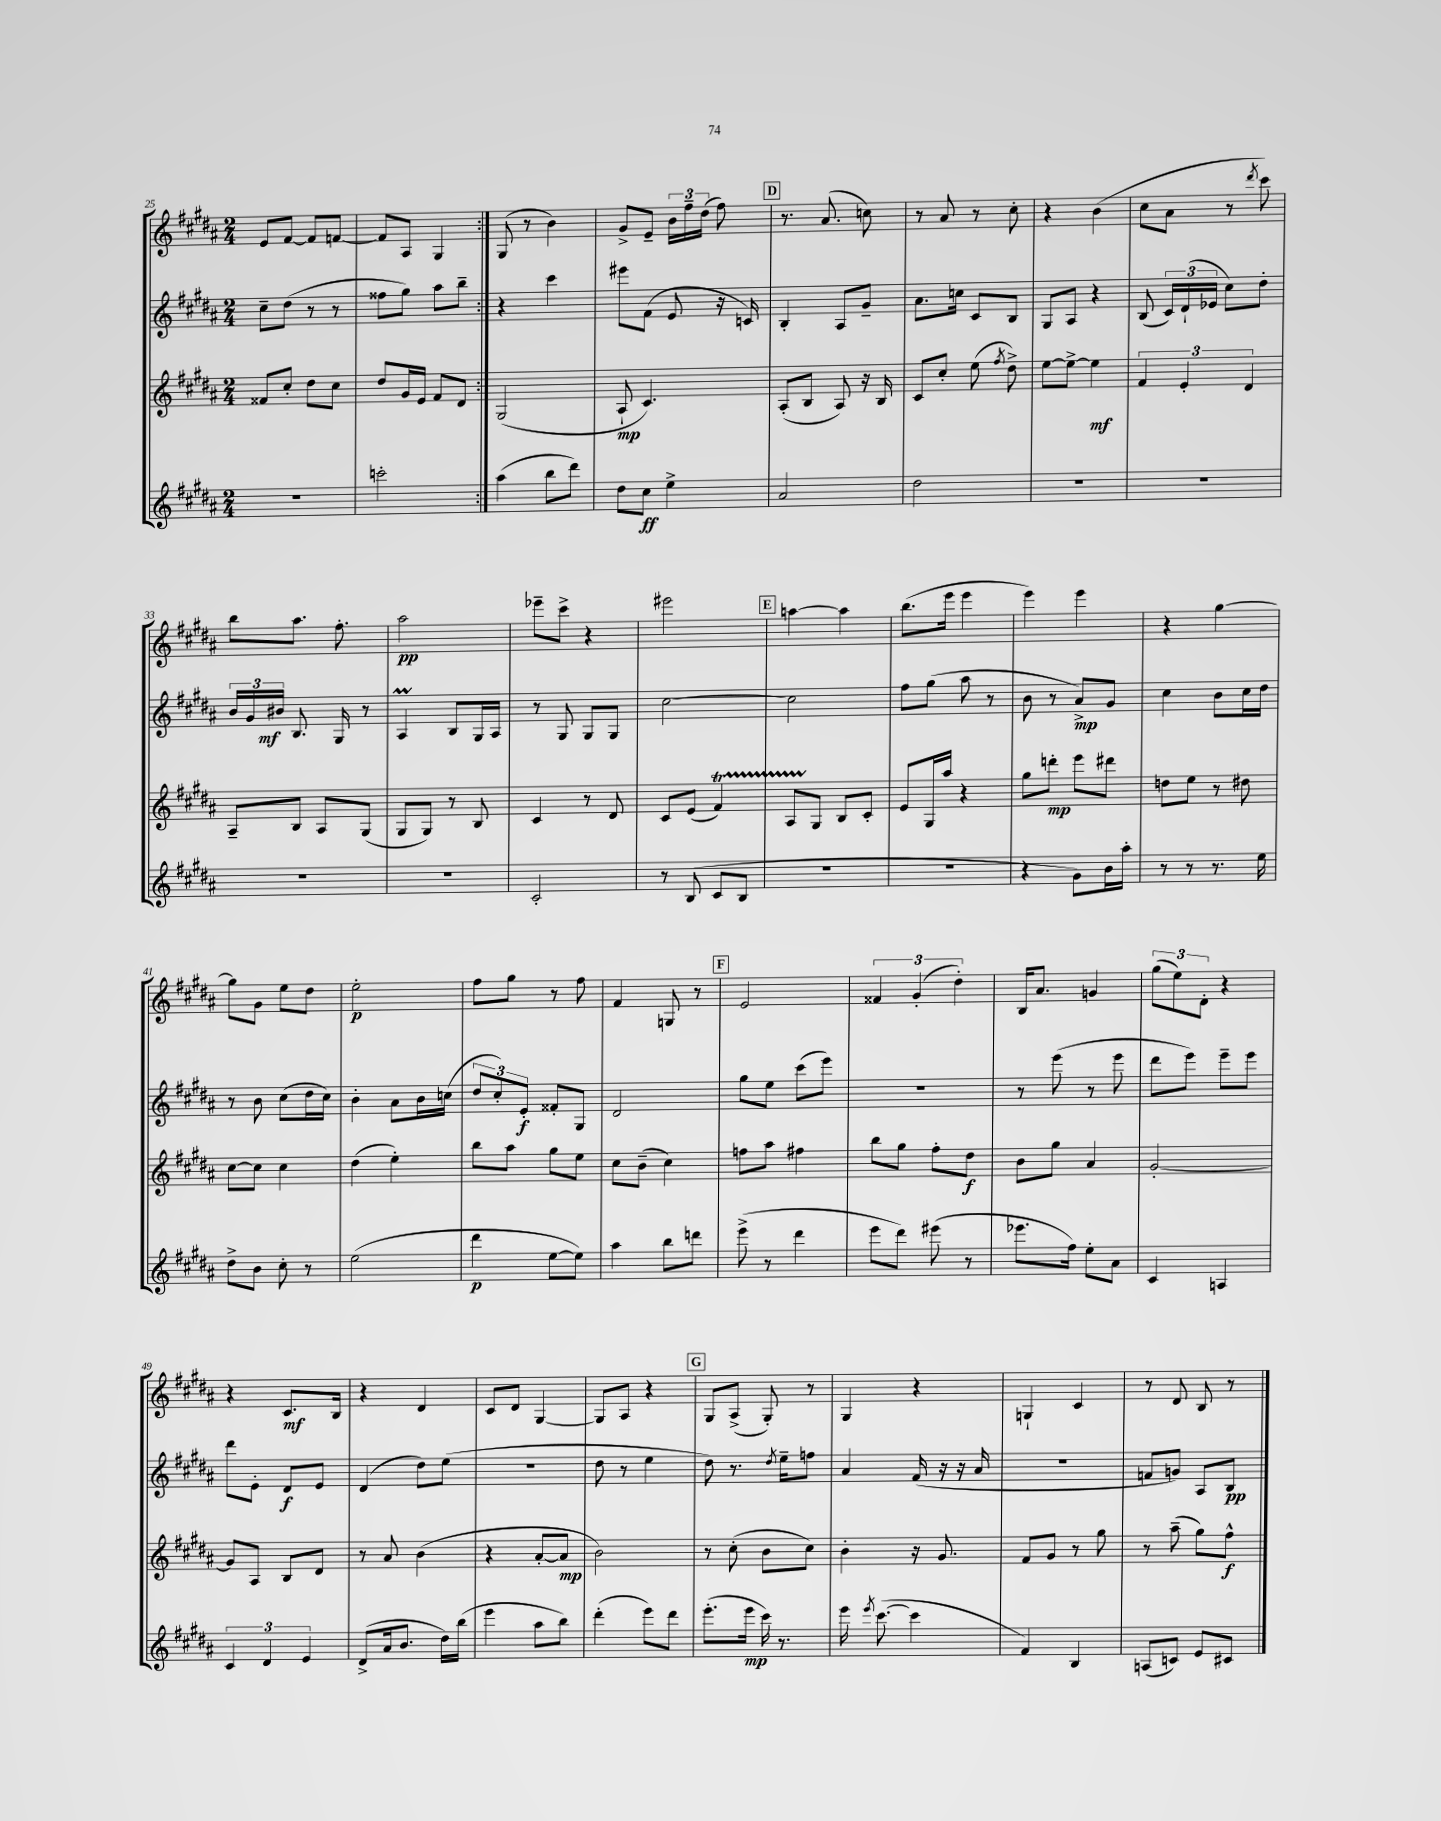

**kern	**kern	**kern	**kern
*staff4	*staff3	*staff2	*staff1
*clefG2	*clefG2	*clefG2	*clefG2
*k[f#c#g#d#a#]	*k[f#c#g#d#a#]	*k[f#c#g#d#a#]	*k[f#c#g#d#a#]
*M2/4	*M2/4	*M2/4	*M2/4
2r	8f##	8cc#~	8e
.	8cc#'	(8dd#	[8f#
.	8dd#	8r	8f#]
.	8cc#	8r	[8f
=	=	=	=
2ccc'	8dd#	8ff##	8f]
.	16g#	8gg#)	8A#
.	16e	.	.
.	8f#	8aa#	4G#
.	8d#	8bb~	.
=:|!	=:|!	=:|!	=:|!
(4aa#	(2G#	4r	(8G#
.	.	.	8r
8bb	.	4ccc#	4b)
8ddd#)	.	.	.
=	=	=	=
8dd#	8A#`	8eee#	8g#^
8cc#	4.c#)	(8f#	8e~
4ee^	.	8e	24b
.	.	.	24ff#~
.	.	.	(24dd#
.	.	16r	8ff#)
.	.	16c)	.
=	=	=	=
2a#	(8A#'	4B'	8.r
.	8B	.	.
.	.	.	(8.a#
.	8A#)	8A#	.
.	16r	8g#~	8cc)
.	16B	.	.
=	=	=	=
2dd#	8c#	8.a#	8r
.	8cc#'	.	8a#
.	.	16cc	.
.	(8ee	8c#	8r
.	8qff#	.	.
.	8dd#^)	8B	8cc#'
=	=	=	=
2r	[8ee	8G#	4r
.	8ee^_	8A#	.
.	4ee]	4r	(4b
=	=	=	=
2r	6f#	(8B	8cc#
.	.	24c#)	8a#
.	6e'	(24d#`	.
.	.	24e-	.
.	.	8cc#)	8r
.	6d#	.	.
.	.	.	8qddd#
.	.	8dd#'	8ccc#)
=	=	=	=
2r	8A#~	24b	8bb
.	.	24g#	.
.	.	24b#	.
.	8B	8.B	8.aa#
.	8A#	.	.
.	.	16G#	8.ff#'
.	(8G#	8r	.
=	=	=	=
2r	8G#	4A#	2aa#
.	8G#)	.	.
.	8r	8B	.
.	8B	16G#	.
.	.	16A#	.
=	=	=	=
2c#'	4c#	8r	8eee-~
.	.	8G#	8ccc#^
.	8r	8G#	4r
.	8d#	8G#	.
=	=	=	=
8r	8c#	[2cc#	2eee#
(8B	(8e	.	.
8c#	4f#)	.	.
8B	.	.	.
=	=	=	=
2r	8A#	2cc#]	[4aa
.	8G#	.	.
.	8B	.	4aa]
.	8c#'	.	.
=	=	=	=
2r	8e	8ff#	(8.bb
.	16G#	(8gg#	.
.	16aa#	.	16eee
.	4r	8aa#	4eee
.	.	8r	.
=	=	=	=
4r	8gg#	8b	4eee)
.	8ddd'	8r	.
8g#)	8eee	8a#^)	4eee
16b	8ddd#	8g#	.
16aa#'	.	.	.
=	=	=	=
8r	8dd	4cc#	4r
8r	8ee	.	.
8.r	8r	8b	[4gg#
.	8dd#	16cc#	.
16ee	.	16dd#	.
=	=	=	=
8dd#^	[8cc#	8r	8gg#]
8b	8cc#]	8b	8g#
8cc#'	4cc#	(8cc#	8ee
8r	.	16dd#	8dd#
.	.	16cc#)	.
=	=	=	=
(2ee	(4dd#	4b'	2ee'
.	4ee')	8a#	.
.	.	16b	.
.	.	(16cc	.
=	=	=	=
4ddd#	8bb	12dd#	8ff#
.	.	12cc#')	.
.	8aa#	.	8gg#
.	.	12e'	.
[8ee	8gg#	8f##'	8r
8ee])	8ee	8G#	8ff#
=	=	=	=
4aa#	8cc#	2d#	4f#
.	(8b~	.	.
8bb	4cc#)	.	8G
8ddd	.	.	8r
=	=	=	=
(8eee^	8ff	8gg#	2e
8r	8aa#	8ee	.
4ddd#	4ff#	(8ccc#	.
.	.	8eee)	.
=	=	=	=
8eee	8bb	2r	6f##
8ddd#)	8gg#	.	.
.	.	.	(6g#'
(8eee#	8ff#'	.	.
.	.	.	6dd#')
8r	8dd#	.	.
=	=	=	=
8.eee-	8b	8r	16B
.	.	.	8.a#
.	8gg#	(8eee	.
16ff#)	.	.	.
8ee'	4a#	8r	4g
8a#	.	8eee	.
=	=	=	=
4c#	[2g#'	8ddd#	(12gg#
.	.	.	12ee)
.	.	8eee)	.
.	.	.	12d#'
4A	.	8eee~	4r
.	.	8eee	.
=	=	=	=
6c#	8g#]	8ddd#	4r
.	8A#	8e'	.
6d#	.	.	.
.	8B	8d#	8.c#
6e	.	.	.
.	8d#	8e	.
.	.	.	16B
=	=	=	=
(8d#^	8r	(4d#	4r
16a#	8a#	.	.
8.b	.	.	.
.	(4b	8dd#)	4d#
16dd#)	.	(8ee	.
(16bb	.	.	.
=	=	=	=
4eee	4r	2r	8c#
.	.	.	8d#
8aa#	[8a#'	.	[4G#
8bb)	8a#]	.	.
=	=	=	=
(4ddd#'	2b)	8dd#	8G#]
.	.	8r	8A#
8eee)	.	4ee	4r
8ddd#	.	.	.
=	=	=	=
(8.eee'	8r	8dd#)	8G#
.	(8cc#'	8.r	(8A#^
16eee	.	.	.
16ccc#)	8b	.	8G#')
.	.	8qdd#	.
8.r	.	16ee~	.
.	8cc#)	8ff	8r
=	=	=	=
16eee	4b'	4a#	4G#
8qeee	.	.	.
([8.ccc#	.	.	.
4ccc#]	16r	(16f#	4r
.	8.g#	16r	.
.	.	16r	.
.	.	16a#	.
=	=	=	=
4f#)	8f#	2r	4G`
.	8g#	.	.
4B	8r	.	4c#
.	8gg#	.	.
=	=	=	=
(8A	8r	8f	8r
8c)	(8aa#~	8g)	8d#
8e	8gg#)	8A#	8B
8c#	8ff#^^	8B	8r
==	==	==	==
*-	*-	*-	*-
